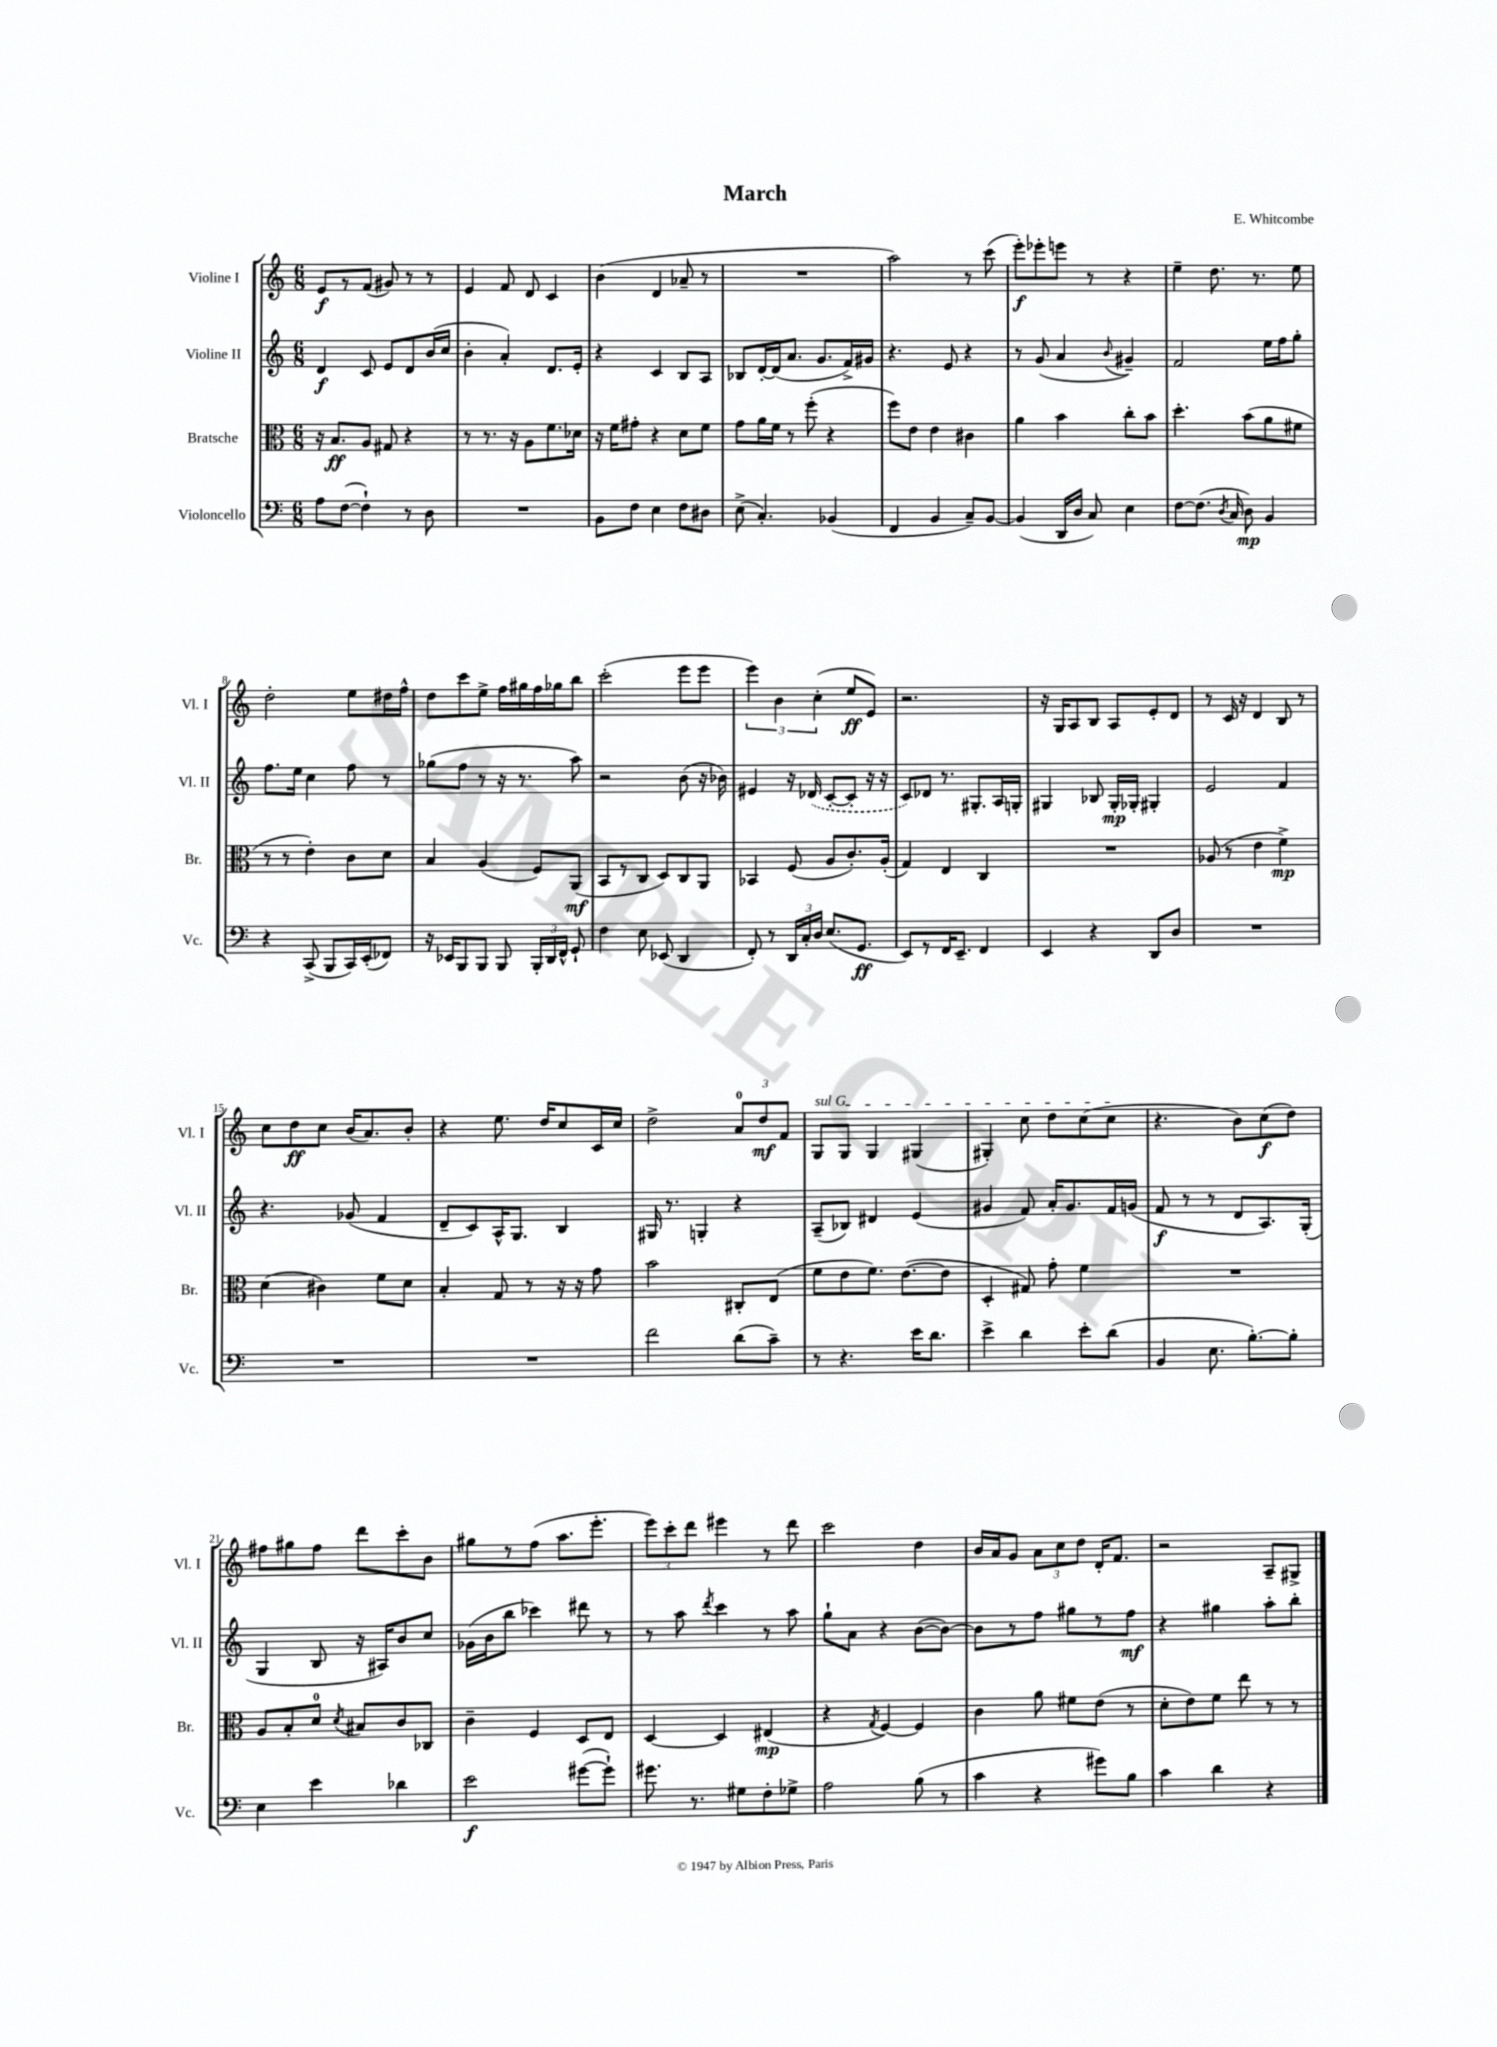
\header { title = "March" composer = "E. Whitcombe" }
<<
\new StaffGroup <<
\new Staff = "s0" \with { instrumentName = "Violine I" shortInstrumentName = "Vl. I" } {
    \clef treble \key c \major \numericTimeSignature \time 6/8
    \autoBeamOff e'8[\f r8 f'8]( gis'8) r8 r8 |
    e'4 f'8 d'8 c'4 |
    b'4( d'4 aes'8-- r8 |
    R2. |
    a''2) r8 c'''8( |
    e'''8[-.\f) ees'''8-. e'''8] r8 r4 |
    e''4-- d''8. r8. e''8 |
    d''2-. e''8[ dis''16 f''16]-^ |
    d''8[ c'''8 e''8]-> f''16[ gis''16 f''16 ges''16 b''8] |
    c'''2-.( e'''8[ e'''8] |
    \tuplet 3/2 { e'''4) b'4 c''4-.( } e''8[\ff e'8]) |
    r2. |
    r16 g16[ a8 b8] a8[ e'8-. d'8] |
    r8 c'16 r16 d'4 b8 r8 |
    c''8[ d''8\ff c''8] b'16[( a'8.) b'8]-. |
    r4 e''8. d''16[ c''8 c'16 c''16] |
    d''2-> \tuplet 3/2 { a'8[-0 d''8\mf f'8] } |
    \once \override TextSpanner.bound-details.left.text = \markup { \italic "sul G" } g8[\startTextSpan g8] g4 gis4( |
    gis4-.) c''8 d''8[ c''8( c''8]\stopTextSpan |
    r4. b'8[) c''8\f( d''8]) |
    fis''8[ gis''8 fis''8] d'''8[ c'''8-. b'8] |
    gis''8[ r8 f''8]( a''8.[ e'''8.]-. |
    \tuplet 3/2 { e'''8[) c'''8-. d'''8] } eis'''4 r8 d'''8 |
    c'''2 d''4 |
    b'16[ a'16 g'8] \tuplet 3/2 { a'8[ c''8 d''8] } d'16[-. f'8.] |
    r2 a8[-- gis8]-> \bar "|." |
}
\new Staff = "s1" \with { instrumentName = "Violine II" shortInstrumentName = "Vl. II" } {
    \clef treble \key c \major \numericTimeSignature \time 6/8
    \autoBeamOff d'4\f c'8 e'8[ d'8 b'16( c''16] |
    b'4-. a'4-.) d'8.[ e'16]-. |
    r4 c'4 b8[ a8] |
    bes8[ d'16~-. d'16( a'8.] g'8.[ f'16->) gis'16] |
    r4. e'8 r4 |
    r8 g'8( a'4 \appoggiatura { b'8 } gis'4--) |
    f'2 e''16[ f''16 g''8]-. |
    f''8.[ e''16] c''4 f''8 r8 |
    ges''8[( f''8] r8 r16 r8. a''8) |
    r2 b'8( r16 bes'16) |
    eis'4 r16 \once \slurDashed des'16( c'8[~-. c'8]-. r16 r16 |
    c'8[) des'8] r8. gis8.[-. a16 g16]-. |
    gis4 bes8 gis16[-.\mp ges16]-. gis4-. |
    e'2 f'4 |
    r4. ges'8( f'4 |
    d'8[-- c'8) a16-^ g8.] b4 |
    gis16 r8. g4-. r4 |
    a8[--( bes8]) dis'4 e'4( |
    gis'4 f'8) a'16[-. gis'8. f'16 g'16]( |
    f'8\f r8 r8 d'8[ a8.) g16]-.( |
    g4 b8 r16 ais16[) b'8 c''8] |
    ges'16[( b'16 b''8] ces'''4) dis'''8 r8 |
    r8 a''8 \acciaccatura { d'''8 } c'''4 r8 a''8 |
    g''8[-! a'8] r4 b'8[~( b'8]~) |
    b'8[ r8 f''8] gis''8[ r8 f''8]\mf |
    r4 gis''4 a''8[-. b''8]-. \bar "|." |
}
\new Staff = "s2" \with { instrumentName = "Bratsche" shortInstrumentName = "Br." } {
    \clef alto \key c \major \numericTimeSignature \time 6/8
    \autoBeamOff r16 b8.[\ff a8] gis8 r4 |
    r8 r8. r16 a8[ f'8. des'16] |
    r16 f'16[ gis'8]-. r4 d'8[ f'8] |
    g'8[ a'16 f'16] r8 f''8-.( r4 |
    f''8[) e'8] e'4 cis'4 |
    a'4 b'4 c''8[-. b'8] |
    d''4.-. b'8[( a'8 fis'8] |
    r8 r8 e'4-.) c'8[ d'8] |
    b4 a4( f8[) a,8]\mf( |
    b,8[ r8 c8] d8[) c8 a,8] |
    bes,4 f8( a8[ c'8.-.) a16]-.( |
    g4) e4 c4 |
    R2. |
    aes8( r8 e'4 f'4->\mp) |
    d'4( cis'4) f'8[ d'8] |
    b4-. g8 r8 r16 r16 g'8 |
    b'2 cis8[-. e8]( |
    f'8[ e'8 f'8.]) e'8.[~( e'8] |
    d4-. gis8) g'8-. f'4 |
    R2. |
    a8[ b8-. d'8]-0 \acciaccatura { d'8 } bis8[ c'8 ces8] |
    c'4-- f4 d8[ e8] |
    d4~ d4 eis4\mp( |
    r4 \acciaccatura { g8 } f4~) f4 |
    c'4 a'8 fis'8[ e'8]( r8 |
    d'8[-. e'8) f'8] e''8 r8 r8 \bar "|." |
}
\new Staff = "s3" \with { instrumentName = "Violoncello" shortInstrumentName = "Vc." } {
    \clef bass \key c \major \numericTimeSignature \time 6/8
    \autoBeamOff a8[ f8]~( f4-!) r8 d8 |
    R2. |
    b,8[ f8] e4 f8[ dis8] |
    e8->( c4.-.) bes,4( |
    f,4 b,4 c8[--) b,8]~ |
    b,4( d,16[ d16] c8) e4 |
    f8[~ f8.]( \acciaccatura { d8 } c16 d8\mp) b,4 |
    r4 c,8->( b,,8[ c,16) e,16-.( fes,8]) |
    r16 ees,16[ b,,8 b,,8] b,,8 \tuplet 3/2 { b,,16[-. d,16 f,16]-^ } g,8-! |
    f4 e8 ees,8( d,4 |
    f,8-.) r8 \tuplet 3/2 { d,16[ c16-. d16] } e8.[( g,8.]\ff |
    e,8[) r8 f,16 e,8.]-- f,4 |
    e,4 r4 d,8[ d8] |
    R2. |
    R2. |
    R2. |
    f'2 d'8[( c'8]--) |
    r8 r4. e'16[ d'8.] |
    e'4-> d'4 e'8[-. d'8]( |
    b,4 e8. b8.[~-.) b8]-. |
    e4 e'4 des'4 |
    e'2\f gis'8[~( gis'8]-!) |
    gis'8. r8. gis8[ f8-. ges8]-> |
    a2 b8( r8 |
    c'4 r4 gis'8[) b8] |
    c'4 d'4 r4 \bar "|." |
}
>>
>>
